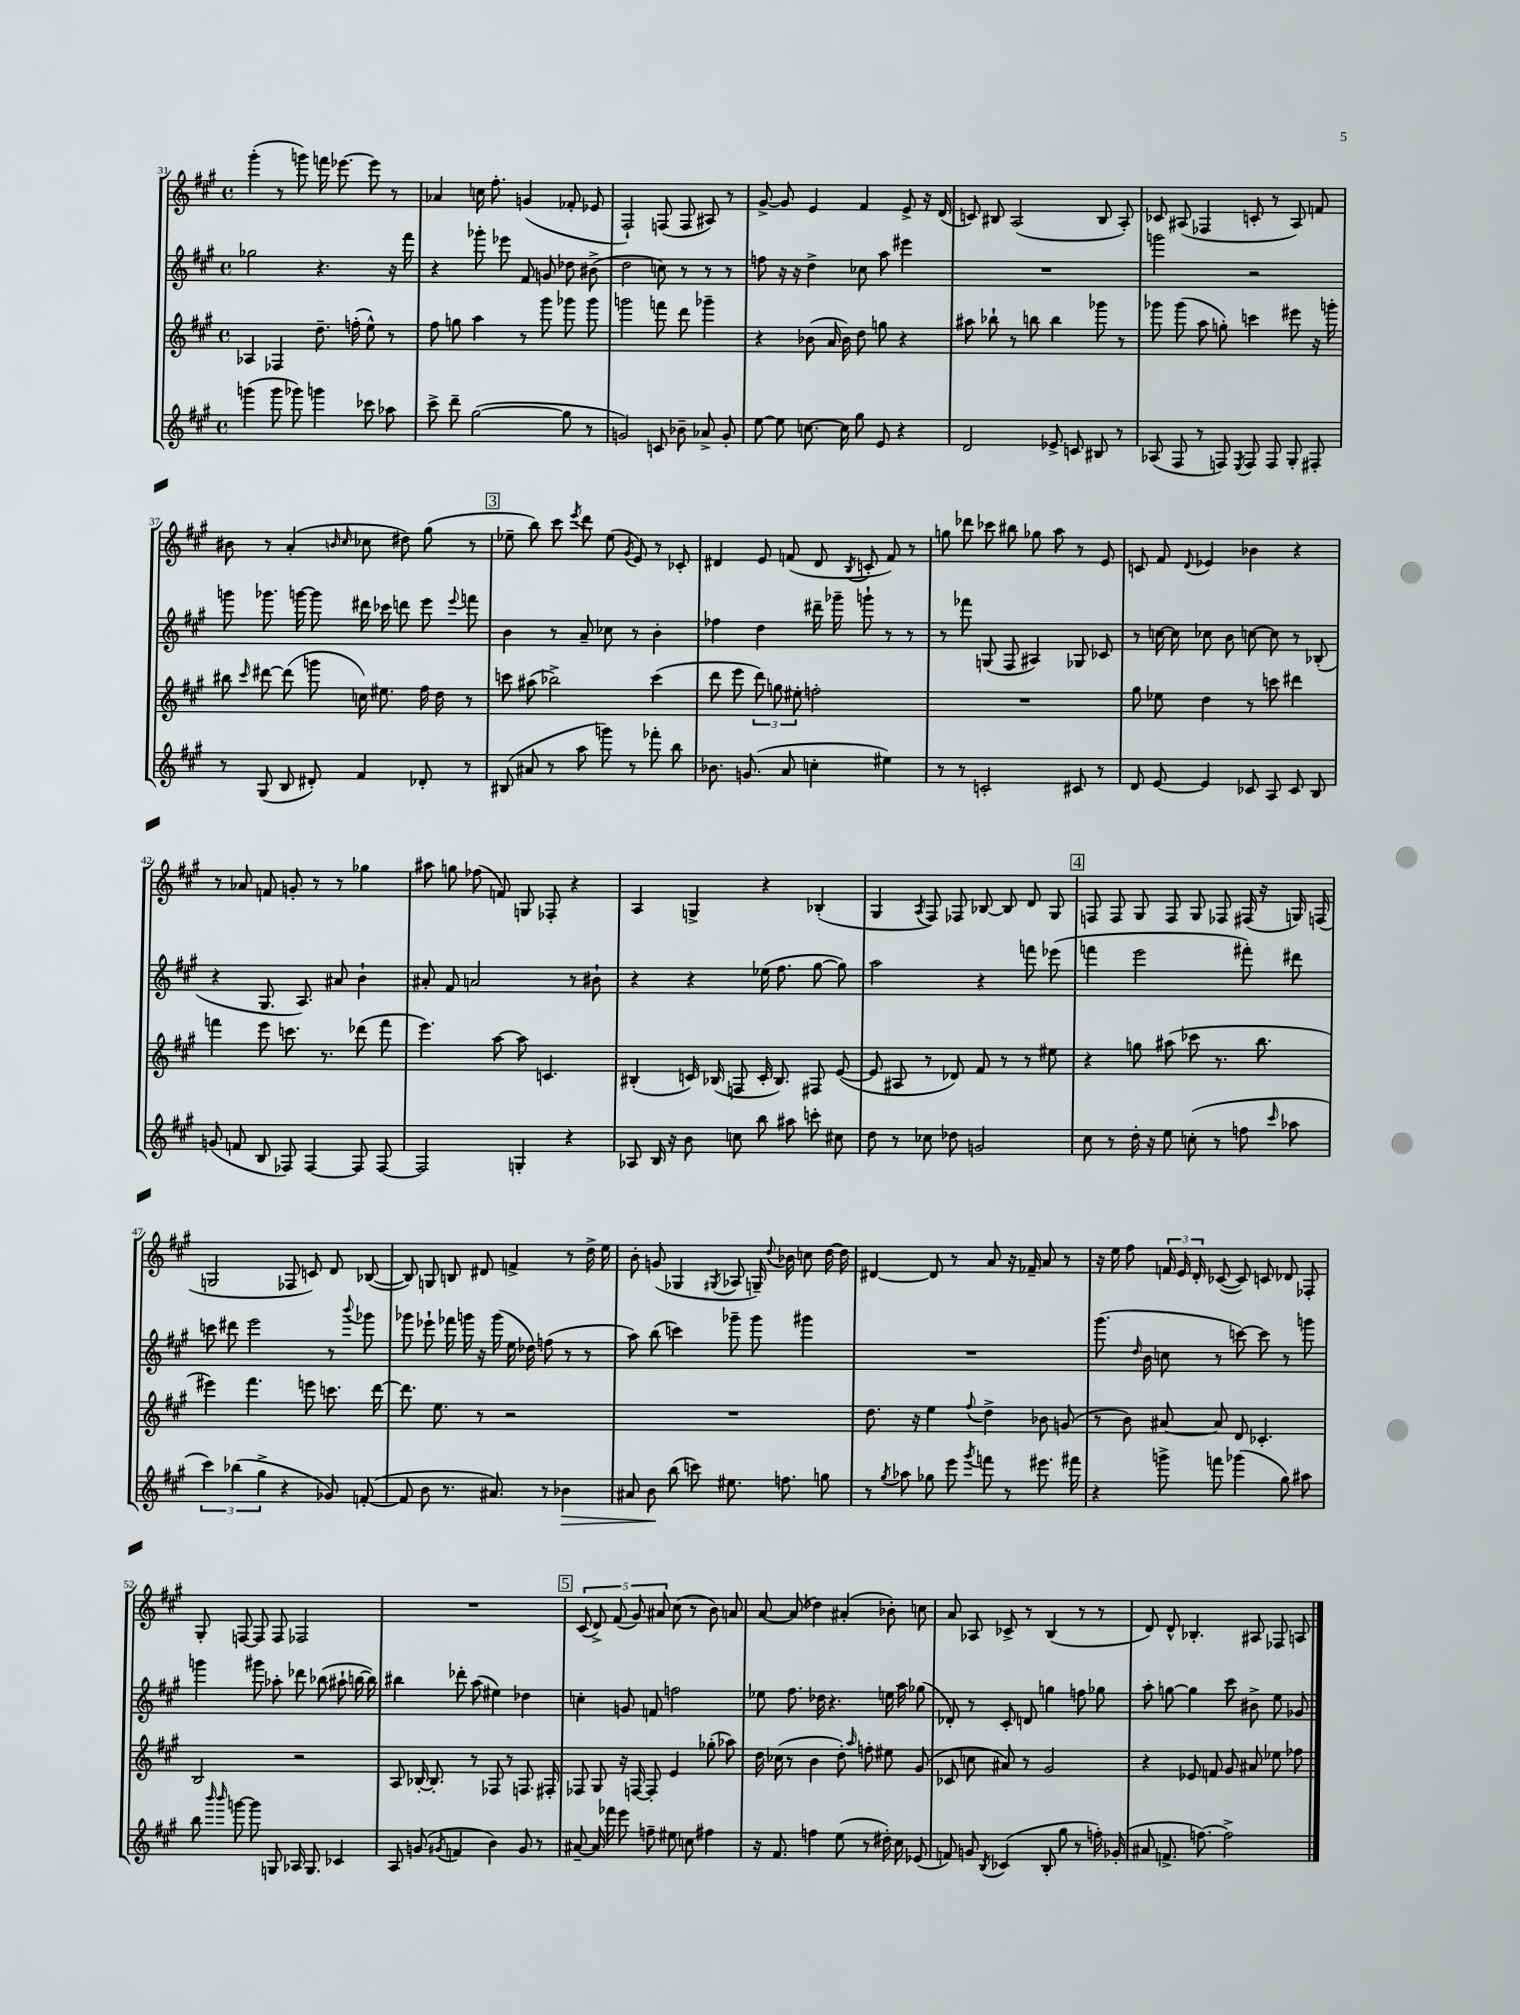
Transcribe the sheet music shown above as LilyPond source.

<<
\new StaffGroup <<
\new Staff = "s0" {
    \clef treble \key a \major \defaultTimeSignature \time 4/4
    \autoBeamOff gis'''4-.( r8 g'''8) f'''16 ees'''8.~ ees'''8 r8 |
    aes'4 c''16 fis''8.-. g'4( fes'8-. ees'8 |
    fis2-!) f8( f8 ais8) r8 |
    gis'8~-> gis'8 e'4 fis'4 e'8-> r16 d'16( |
    c'8) bis8 a2( bis8 a8-.) |
    ces'8 ais8( fes4 c'8-. r8 ais8) f'8 |
    bis'8 r8 a'4-.( \grace { b'16 cis''16 } ces''8 dis''8) gis''8( r8 |
    \mark \markup { \box "3" } ees''8-- b''8) cis'''8 \acciaccatura { e'''8 } d'''8 ees''8( \acciaccatura { gis'8 } e'8) r8 ces'8-. |
    dis'4 e'8 f'8( dis'8 \acciaccatura { b8 } c'8-. f'8) r8 |
    g''8 des'''8 ces'''8 bis''8 ges''8 a''8 r8 e'8 |
    c'8 fis'8 \appoggiatura { d'8 } ees'4 bes'4 r4 |
    r8 aes'8 f'8 g'8-. r8 r8 ges''4 |
    ais''8 g''8 fes''8( f'8) g8 fes8-. r4 |
    a4 g4-> r4 bes4-.( |
    gis4 \acciaccatura { a8 } fis8) fes8 bes8~ bes8 d'8 gis8 |
    \mark \markup { \box "4" } f8 f8 gis8 f8 gis8 fes8 fis16( r16 g16) f16( |
    g2 fes8 c'8) d'8 bes8~( |
    bes8) g8 b8 dis'8 f'4-> r8 d''16-> e''16 |
    b'8-. g'8( ges4 \acciaccatura { gis8 } aes8 g16--) \appoggiatura { d''8 } bes'16 c''8 d''16~ d''16 |
    dis'4~ dis'8 r8 a'8 r16 fes'16-- a'8 r8 |
    r16 e''16 fis''8 \tuplet 3/2 { f'16 e'16 d'16-. } ces'8~( ces'8) c'8 des'8 fes8-. |
    gis8-. f8~ f8 f8 fes2 |
    R1 |
    \mark \markup { \box "5" } \tuplet 5/4 { cis'8( d'8->) fis'8( gis'8) ais'8 } cis''8( r8 b'8) a'8 |
    a'8~ a'8( des''4) ais'4-.( bes'8-.) c''8 |
    a'8 aes8 ces'8-> r8 b4( r8 r8 |
    d'8) d'8-^ bes4.-. ais8 fes8 a8 \bar "|." |
}
\new Staff = "s1" {
    \clef treble \key a \major \defaultTimeSignature \time 4/4
    \autoBeamOff ges''2 r4. r16 fis'''16 |
    r4 ges'''8-. ees'''8 fis'8 g'8 des''8 bis'8->( |
    d''2 c''8) r8 r8 r8 |
    f''8 r16 r16 d''4-> ces''8 a''8 eis'''4 |
    R1 |
    g'''2 r2 |
    g'''8 ges'''8. g'''16~ g'''8 dis'''16 ces'''16 d'''8 e'''8 \appoggiatura { e'''8 } f'''8 |
    \mark \markup { \box "3" } b'4 r8 a'8-- ces''8 r8 b'4-. |
    fes''4 d''4 dis'''16-- ges'''16-- g'''8-! r8 r8 |
    r8 fes'''8 g8( fis8 ais4) ges8 ces'8 |
    r8 c''16~ c''16 ces''8 b'8 c''8~ c''8 r8 bes8-.( |
    r4 gis8. a8.) ais'8 b'4-! |
    ais'8-. fis'8 a'2 r8 bis'8-! |
    r4 r4 ees''16( fis''8. gis''8~ gis''8) |
    a''2 r4 f'''8 ees'''8( |
    \mark \markup { \box "4" } f'''4 e'''2 fis'''8-.) dis'''8 |
    c'''8 dis'''8 e'''2 r8 \appoggiatura { b'''8 } ges'''8 |
    ges'''8 ees'''8-! fes'''16 g'''16 r16 g'''16( e''16 des''16) f''8( r8 r8 |
    a''8) b''8( c'''4) ges'''8-- ges'''8 gis'''4 |
    R1 |
    gis'''8.( \grace { d''16 } b'16 c''8 r8 c'''8~) c'''8 r8 g'''8 |
    g'''4 gis'''8 aes''8-. des'''8 bes''8( ais''8-! b''16~ b''16) |
    bis''4 des'''8-. a''8( eis''4) des''4 |
    \mark \markup { \box "5" } c''4-. g'8 f'8 f''2 |
    ees''8 fis''8. des''16 r4. e''16 a''16 ges''8( |
    des'8-.) r8 cis'8-. d'8 g''4 f''8 ges''8 |
    a''8-. g''8~ g''4 cis'''8 bis'8-> e''8 ges'8 \bar "|." |
}
\new Staff = "s2" {
    \clef treble \key a \major \defaultTimeSignature \time 4/4
    \autoBeamOff aes4 fes4 d''8.-- f''16-.( e''8-^) r8 |
    fis''8 g''8 a''4 r8 gis'''8 ges'''8 ges'''8 |
    g'''2 f'''8 d'''8 ges'''4-- |
    r4 bes'8( a'16 bes'16) d''8 g''8 r4 |
    ais''8 bes''8-! r8 b''8 b''4 ges'''8 r8 |
    ges'''8 ges'''8( a''8 g''8-.) c'''4 eis'''8 r16 g'''16-. |
    bis''8 \grace { cis'''16 } dis'''8~ dis'''8( g'''8 c''16) eis''8. fis''16 d''16 r8 |
    \mark \markup { \box "3" } c'''8 ais''8( bes''2->) c'''4( |
    d'''8 e'''8 \tuplet 3/2 { d'''8) g''8 eis''8-. } f''2-. |
    R1 |
    gis''8 ees''8 d''4 r8 c'''8 dis'''4 |
    f'''4 e'''8 c'''8. r8. des'''8( f'''8 |
    e'''4.) a''8~ a''8 c'4. |
    bis4-.( c'16) bes16( f8 c'16-. bes8.) fis8 e'8~( |
    e'8 ais8 r8 des'8) fis'8 r8 r8 eis''8 |
    \mark \markup { \box "4" } r4 g''8 ais''8( ces'''8 r8. b''8. |
    eis'''4) fis'''4. e'''8 c'''8. d'''16~ |
    d'''8. e''8. r8 r2 |
    R1 |
    d''8. r16 e''4 \appoggiatura { fis''8 } d''4-> bes'8 g'8( |
    r8 b'8) ais'8~ ais'8 d'8 ces'4.-. |
    b2 r2 |
    a8 bes16~-. bes8.-. r8 fes8 r8 f8. fis16-. |
    \mark \markup { \box "5" } fes8 gis8 r16 f16~ f8-. e'4 ges''8-.( aes''8) |
    d''16 ces''16( r8 b'4 d''8-.) \grace { a''16 } f''8-. eis''8 gis'8( |
    ces'8 c''8 ais'8) r8 gis'2 |
    r4 ees'8 f'8 gis'8 ais'8 ees''8 fes''8 \bar "|." |
}
\new Staff = "s3" {
    \clef treble \key a \major \defaultTimeSignature \time 4/4
    \autoBeamOff g'''4( g'''8 ges'''8) g'''4 ces'''8 aes''8 |
    cis'''8-> d'''8-- gis''2~( gis''8 r8 |
    g'2) c'8 bes'8-- aes'8-> g'8-. |
    e''8~ e''8 c''8.~ c''16 gis''8 e'8 r4 |
    d'2 ees'8-> c'8 bis8 r8 |
    aes8( fis8 r8 f8) \acciaccatura { e8 } f8 f8 gis8-. fis8-. |
    r8 gis8( b8 dis'8-.) fis'4 des'8-. r8 |
    \mark \markup { \box "3" } bis8( ais'8 r8 a''8 g'''8) r8 fes'''8-. b''8 |
    bes'8. g'8.( a'8 c''4-. eis''4) |
    r8 r8 c'2-. cis'8 r8 |
    d'8 e'8~ e'4 ces'8 a8 ces'8 b8 |
    g'8( f'8 b8 fes8) fes4~ fes8 fes8~ |
    fes2 g4-. r4 |
    aes8 b16 r16 b'8 c''8 b''8 ais''8 c'''8-. cis''8 |
    d''8 r8 ces''8 des''8 g'2 |
    \mark \markup { \box "4" } cis''8 r8 d''16-. r16 e''8 c''8-.( r8 f''8 \grace { cis'''16 } aes''8 |
    \tuplet 3/2 { cis'''4) bes''4( gis''4-> } r4 ges'8) f'8~-.( |
    f'8 b'8 r8. ais'8.) r8 bes'4\> |
    ais'8 b'8\! b''8( c'''8) eis''8. f''8. g''8 |
    r8 \acciaccatura { gis''8 } aes''8 ges''8 e'''8 \acciaccatura { gis'''8 } f'''8 r8 eis'''8. fis'''16 |
    r4 g'''8-> f'''8 ges'''4( gis''8) ais''8 |
    b''8 \grace { b'''16 b'''16 } g'''8~ g'''8 g8 aes16 g8. ces'4 |
    a8 g'8( \acciaccatura { gis'8 } f'4 b'4) gis'8 r8 |
    \mark \markup { \box "5" } ais'8~-- ais'16 fes'''16 e'''8 f''8-- eis''8 c''8 fis''4 |
    r16 fis'8. f''4 e''8( r8 dis''16-.) cis''16 ees'8( |
    f'8) g'8 \acciaccatura { b8 } ces'4( b8-. gis''8 r8 f''16-.) ges'16-.( |
    ais'8 f'8.-> f''8.~) f''2-> \bar "|." |
}
>>
>>
\layout { \context { \Score currentBarNumber = #31 } }
